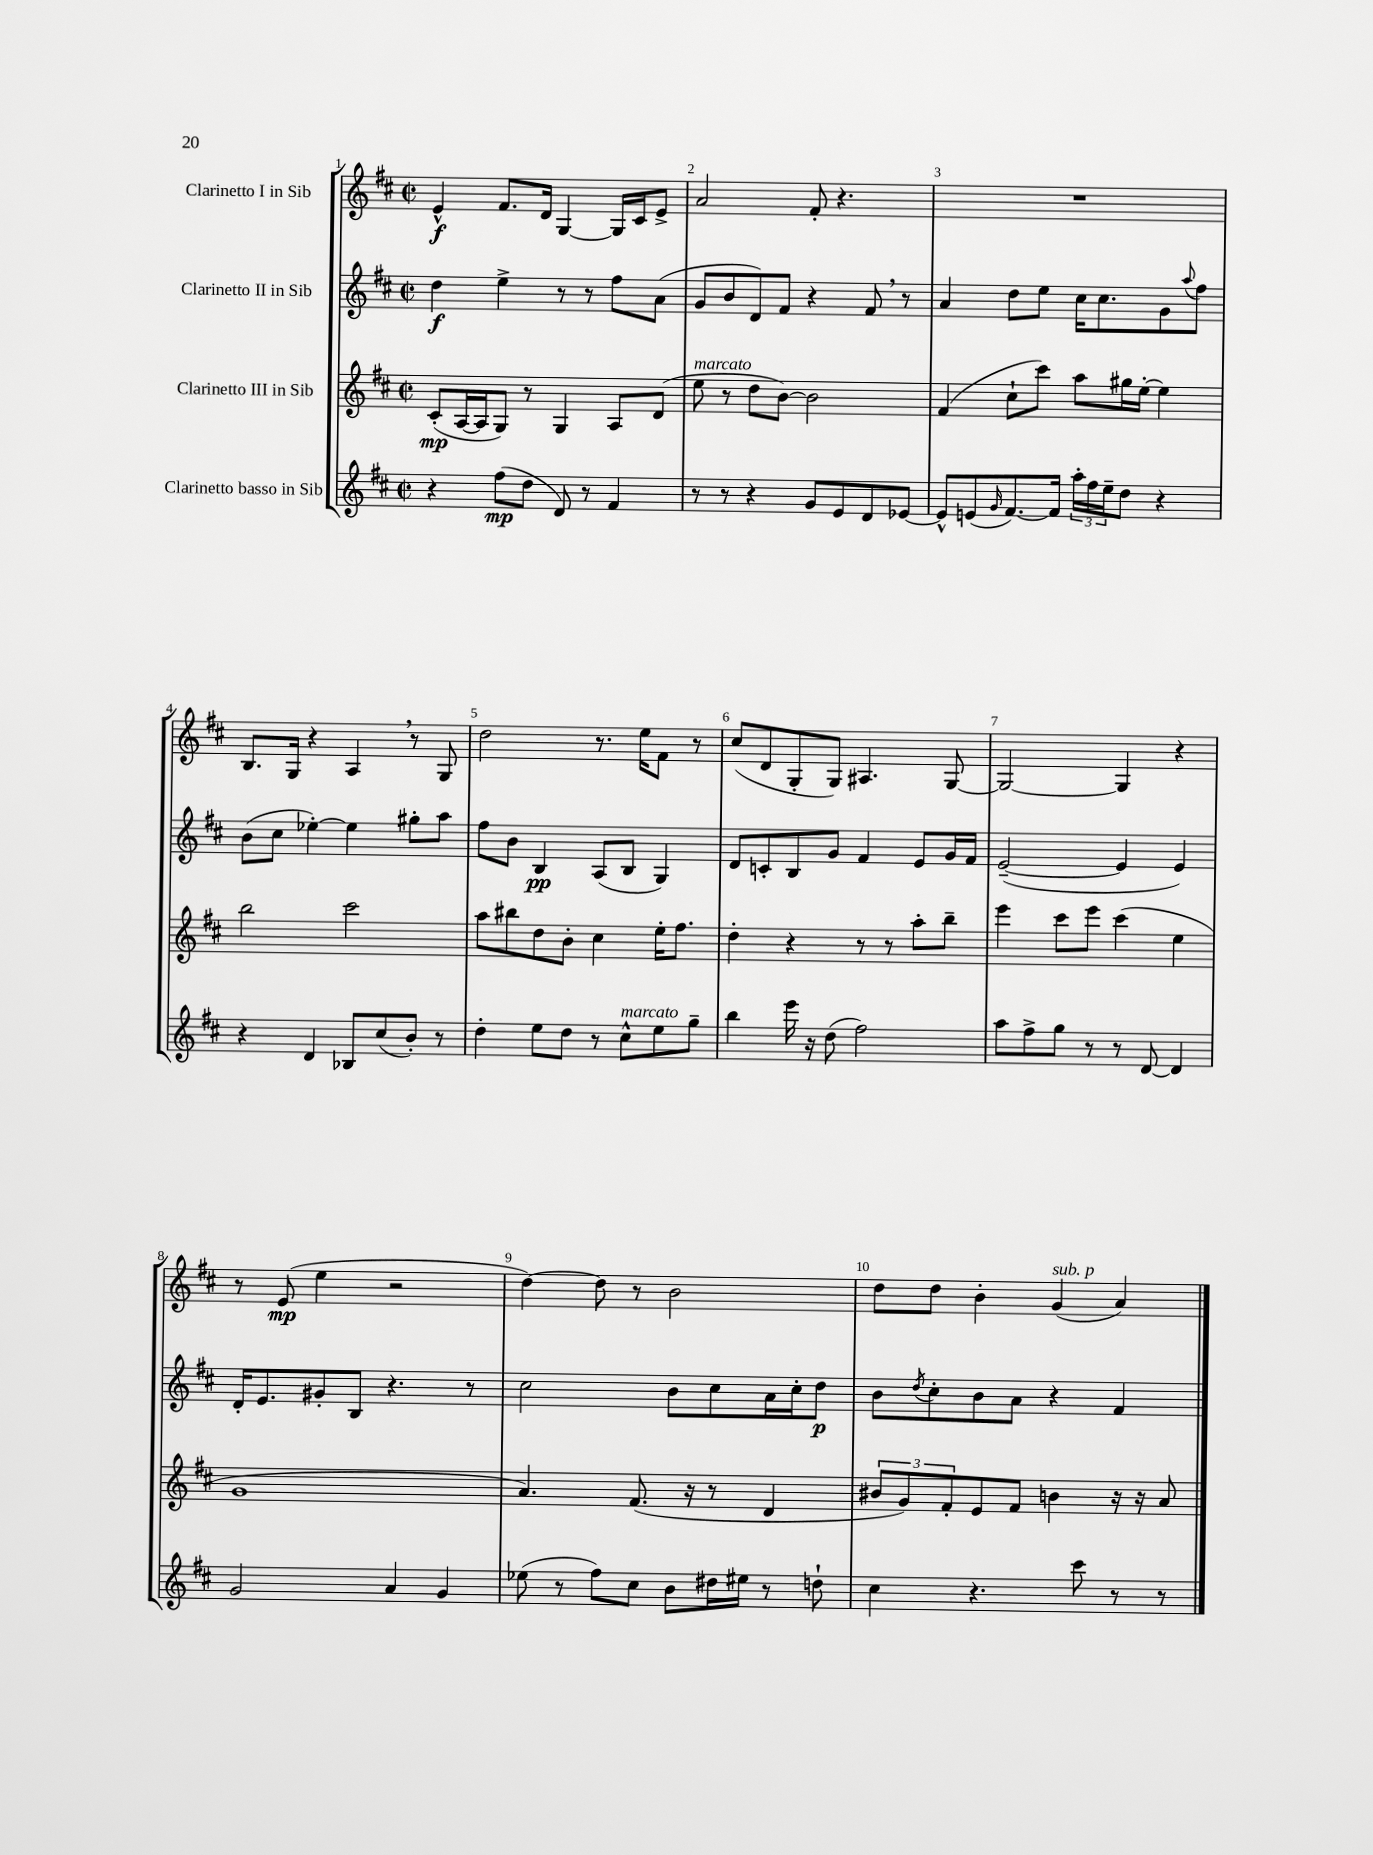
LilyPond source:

<<
\new StaffGroup <<
\new Staff = "s0" \with { instrumentName = "Clarinetto I in Sib" } {
    \clef treble \key d \major \defaultTimeSignature \time 2/2
    e'4-^\f fis'8. d'16 g4~ g16 cis'16 e'8-> |
    a'2 fis'8-. r4. |
    R1 |
    b8. g16 r4 a4 \breathe r8 g8 |
    d''2 r8. e''16 fis'8 r8 |
    cis''8( d'8 g8-. g8) ais4. g8~ |
    g2~ g4 r4 |
    r8 e'8\mp( e''4 r2 |
    d''4~) d''8 r8 b'2 |
    d''8 d''8 b'4-. g'4^\markup { \italic "sub. p" }( a'4) \bar "|." |
}
\new Staff = "s1" \with { instrumentName = "Clarinetto II in Sib" } {
    \clef treble \key d \major \defaultTimeSignature \time 2/2
    d''4\f e''4-> r8 r8 fis''8 a'8( |
    g'8 b'8 d'8) fis'8 r4 fis'8 \breathe r8 |
    a'4 d''8 e''8 cis''16 cis''8. g'8 \appoggiatura { a''8 } fis''8 |
    b'8( cis''8 ees''4~-.) ees''4 gis''8-. a''8 |
    fis''8 b'8 b4\pp a8( b8 g4) |
    d'8 c'8-. b8 g'8 fis'4 e'8 g'16 fis'16 |
    e'2~--( e'4 e'4) |
    d'16-. e'8. gis'8-. b8 r4. r8 |
    cis''2 b'8 cis''8 a'16 cis''16-. d''8\p |
    b'8 \acciaccatura { d''8 } cis''8-. b'8 a'8 r4 fis'4 \bar "|." |
}
\new Staff = "s2" \with { instrumentName = "Clarinetto III in Sib" } {
    \clef treble \key d \major \defaultTimeSignature \time 2/2
    cis'8-.\mp( a16~ a16 g8) r8 g4 a8 d'8( |
    e''8^\markup { \italic "marcato" } r8 d''8 b'8~) b'2 |
    fis'4( cis''8-! cis'''8) a''8 gis''16 e''16~-. e''4 |
    b''2 cis'''2 |
    a''8 bis''8 d''8 b'8-. cis''4 e''16-. fis''8. |
    d''4-. r4 r8 r8 a''8-. b''8-- |
    e'''4 cis'''8 e'''8 cis'''4( e''4 |
    g'1 |
    a'4.) fis'8.( r16 r8 d'4 |
    \tuplet 3/2 { bis'8 g'8) fis'8-. } e'8 fis'8 b'4 r16 r16 a'8 \bar "|." |
}
\new Staff = "s3" \with { instrumentName = "Clarinetto basso in Sib" } {
    \clef treble \key d \major \defaultTimeSignature \time 2/2
    r4 fis''8\mp( d''8 d'8) r8 fis'4 |
    r8 r8 r4 g'8 e'8 d'8 ees'8~ |
    ees'8-^ e'8( \grace { g'16 } fis'8.~) fis'16 \tuplet 3/2 { a''16-. fis''16 e''16-- } d''8 r4 |
    r4 d'4 bes8 cis''8( b'8-.) r8 |
    d''4-. e''8 d''8 r8 cis''8-^^\markup { \italic "marcato" } e''8 g''8-- |
    b''4 e'''16 r16 d''8( fis''2) |
    a''8 fis''8-> g''8 r8 r8 d'8~ d'4 |
    g'2 a'4 g'4 |
    ees''8( r8 fis''8) cis''8 b'8 dis''16 eis''16 r8 d''8-! |
    cis''4 r4. cis'''8 r8 r8 \bar "|." |
}
>>
>>
\layout { \context { \Score \override BarNumber.break-visibility = ##(#f #t #t) barNumberVisibility = #all-bar-numbers-visible } }
